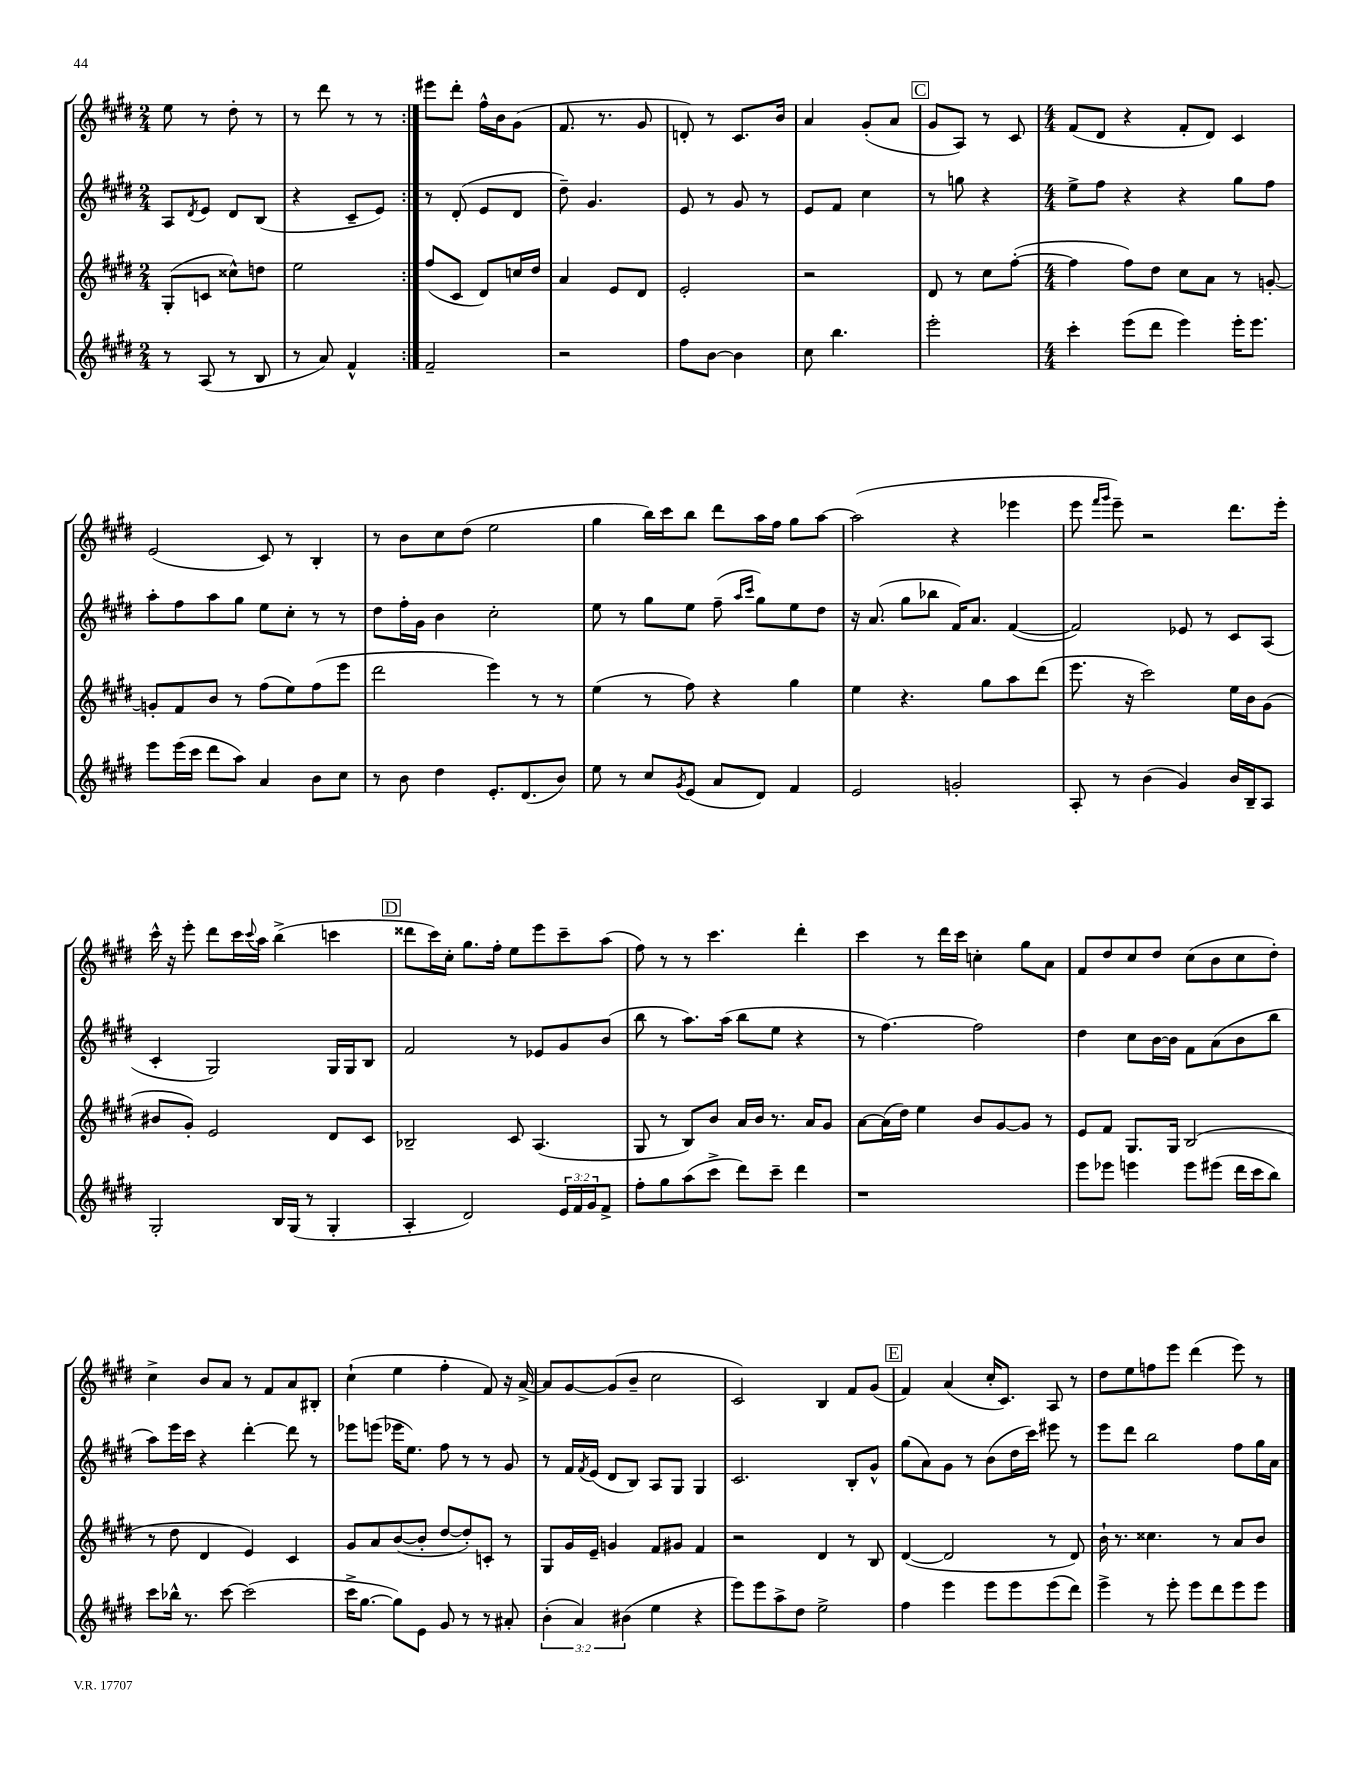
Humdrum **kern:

**kern	**kern	**kern	**kern
*staff4	*staff3	*staff2	*staff1
*clefG2	*clefG2	*clefG2	*clefG2
*k[f#c#g#d#]	*k[f#c#g#d#]	*k[f#c#g#d#]	*k[f#c#g#d#]
*M2/4	*M2/4	*M2/4	*M2/4
8r	(8G#'/L	8A/L	8ee\
.	.	8qd#/	.
(8A/	8c/J	8e/J	8r
8r	8cc##^^\L)	8d#/L	8dd#'\
8B/	8dd\J	(8B/J	8r
=	=	=	=
8r	2ee\	4r	8r
8a/)	.	.	8ddd#\
4f#^^/	.	8c#~/L	8r
.	.	8e/J)	8r
=:|!	=:|!	=:|!	=:|!
2f#~/	(8ff#/L	8r	8eee#\L
.	8c#/J	(8d#'/	8ddd#'\J
.	8d#/L)	8e/L	16ff#^^\LL
.	.	.	16b\J
.	16cc/L	8d#/J	(8g#\J
.	16dd#/JJ	.	.
=	=	=	=
2r	4a/	8dd#~\)	8.f#/
.	.	4.g#/	.
.	.	.	8.r
.	8e/L	.	.
.	8d#/J	.	8g#/
=	=	=	=
8ff#\L	2e'/	8e/	8d'/)
[8b\J	.	8r	8r
4b\]	.	8g#/	8.c#/L
.	.	8r	.
.	.	.	16b/Jk
=	=	=	=
8cc#\	2r	8e/L	4a/
4.bb\	.	8f#/J	.
.	.	4cc#\	(8g#'/L
.	.	.	8a/J
=	=	=	=
2eee'\	8d#/	8r	8g#/L
.	8r	8gg\	8A/J)
.	8cc#\L	4r	8r
.	([8ff#'\J	.	8c#/
=	=	=	=
*M4/4	*M4/4	*M4/4	*M4/4
4ccc#'\	4ff#\]	8ee^\L	(8f#/L
.	.	8ff#\J	8d#/J
(8eee\L	8ff#\L)	4r	4r
8ddd#\J	8dd#\J	.	.
4eee\)	8cc#\L	4r	8f#'/L
.	8a\J	.	8d#/J)
16eee'\LK	8r	8gg#\L	4c#/
8.eee\J	.	.	.
.	[8g'/	8ff#\J	.
=	=	=	=
8eee\L	8g'/]L	8aa'\L	(2e/
(16eee\L	8f#/	8ff#\	.
16ccc#\JJ	.	.	.
8ddd#\L	8b/J	8aa\	.
8aa\J)	8r	8gg#\J	.
4a/	(8ff#\L	8ee\L	8c#/)
.	8ee\)	8cc#'\J	8r
8b\L	(8ff#\	8r	4B'/
8cc#\J	8eee\J	8r	.
=	=	=	=
8r	2ddd#\	8dd#\L	8r
8b\	.	16ff#'\L	8b\L
.	.	16g#\JJ	.
4dd#\	.	4b\	8cc#\
.	.	.	(8dd#\J
8.e'/L	4eee\)	2cc#'\	2ee\
(8.d#/	.	.	.
.	8r	.	.
8b/J)	8r	.	.
=	=	=	=
8ee\	(4ee\	8ee\	4gg#\
8r	.	8r	.
8cc#/L	8r	8gg#\L	16bb\LL)
.	.	.	16ccc#\J
8qg#/	.	.	.
(8e/J	8ff#\)	8ee\J	8bb\J
8a/L	4r	(8ff#~\	8ddd#\L
.	.	16qqaa/LL	.
.	.	16qqccc#/JJ	.
8d#/J)	.	8gg#\L)	16aa\L
.	.	.	16ff#\JJ
4f#/	4gg#\	8ee\	8gg#\L
.	.	8dd#\J	[8aa\J
=	=	=	=
2e/	4ee\	16r	(2aa\]
.	.	(8.a/	.
.	4.r	8gg#\L	.
.	.	8bb-\J	.
2g'/	.	16f#/LK)	4r
.	.	8.a/J	.
.	8gg#\L	.	.
.	8aa\	([4f#/	4eee-\
.	(8ddd#\J	.	.
=	=	=	=
8A'/	8.eee\	2f#/])	8eee\
.	.	.	16qqfff#/LL
.	.	.	16qqggg#/JJ
8r	.	.	8eee~\)
.	16r	.	.
(4b\	2ccc#\)	.	2r
4g#/)	.	8e-/	.
.	.	8r	.
16b/LL	16ee\LL	8c#/L	8.ddd#\L
16B~/J	16b\J	.	.
8A/J	(8g#\J	(8A/J	.
.	.	.	16eee'\Jk
=	=	=	=
2G#'/	8b#/L	4c#'/	16ccc#^^\
.	.	.	16r
.	8g#'/J)	.	8eee'\
.	2e/	2G#/)	8ddd#\L
.	.	.	16ccc#\L
.	.	.	8qqccc#/
.	.	.	16aa\JJ
16B/LL	.	.	(4bb^\
(16G#/JJ	.	.	.
8r	.	.	.
4G#'/	8d#/L	16G#/LL	4ccc\
.	.	16G#/J	.
.	8c#/J	8B/J	.
=	=	=	=
4A'/	2B-~/	2f#/	8ddd##\L
.	.	.	16ccc#\L)
.	.	.	16cc#'\JJ
2d#/)	.	.	8.gg#\L
.	.	.	16ff#'\Jk
.	8c#/	8r	8ee\L
.	(4.A/	8e-/L	8eee\
24e/LL	.	8g#/	8ccc#~\
24f#/	.	.	.
24g#/J	.	.	.
8f#^/J	.	(8b/J	(8aa\J
=	=	=	=
8ff#'\L	8G#/	8bb\	8ff#\)
8gg#\	8r	8r	8r
(8aa\	8B/L)	8.aa\L)	8r
8ccc#^\J	8b/J	.	4.ccc#\
.	.	(16aa\Jk	.
8ddd#\L)	16a/LL	8bb\L	.
.	16b/JJ	.	.
8ccc#~\J	8.r	8ee\J	.
4ddd#\	.	4r	4ddd#'\
.	16a/LK	.	.
.	8g#/J	.	.
=	=	=	=
1r	[8a\L	8r	4ccc#\
.	(16a\]L	[4.ff#\)	.
.	16dd#\JJ)	.	.
.	4ee\	.	8r
.	.	.	16ddd#\LL
.	.	.	16ccc#\JJ
.	8b/L	2ff#\]	4cc'\
.	[8g#/	.	.
.	8g#/]J	.	8gg#\L
.	8r	.	8a\J
=	=	=	=
8eee\L	8e/L	4dd#\	8f#/L
8eee-\J	8f#/J	.	8dd#/
4eee\	8.G#/L	8cc#\L	8cc#/
.	.	[16b\L	8dd#/J
.	16G#/Jk	16b\]JJ	.
8eee\L	(2B/	8f#\L	(8cc#\L
(8eee#\J	.	(8a\	8b\
16ddd#\LL	.	8b\	8cc#\
16ccc#\J	.	.	.
8bb\J)	.	8bb\J	8dd#'\J)
=	=	=	=
8ccc#\L	8r	8aa\L)	4cc#^\
16bb-^^\Jk	8dd#\	16eee\L	.
8.r	.	16ccc#\JJ	.
.	4d#/	4r	8b/L
[8ccc#\	.	.	8a/J
(2ccc#\]	4e/)	[4ddd#'\	8r
.	.	.	8f#/L
.	4c#/	8ddd#\]	8a/
.	.	8r	8B#'/J
=	=	=	=
16ccc#^\LK	8g#/L	8eee-\L	(4cc#`\
[8.gg#\J	.	.	.
.	8a/	(8eee\J	.
8gg#\]L)	([8b/	16eee-\LK	4ee\
.	.	8.ee\J)	.
8e\J	8b'/]J	.	.
8g#/	[8dd#/L	8ff#\	4ff#'\
8r	8dd#'/])	8r	.
8r	8c'/J	8r	8f#/)
8a#'/	8r	8g#/	16r
.	.	.	[16a^/
=	=	=	=
(6b'\	8G#/L	8r	8a/]L
.	16g#/L	16f#/LL	[8g#/
6a/)	.	.	.
.	.	8qf#/	.
.	16e~/JJ	(16e/JJ	.
.	4g/	8d#/L	(8g#/]
(6b#\	.	.	.
.	.	8B/J)	8b~/J
4ee\	8f#/L	8A/L	2cc#\
.	8g#/J	8G#/J	.
4r	4f#/	4G#/	.
=	=	=	=
8eee\L)	2r	2.c#/	2c#/)
8eee\	.	.	.
8aa^\	.	.	.
8dd#\J	.	.	.
2ee^\	4d#/	.	4B/
.	8r	8B'/L	8f#/L
.	8B/	8g#^^/J	(8g#/J
=	=	=	=
4ff#\	([4d#/	(8gg#\L	4f#/)
.	.	8a\)	.
4eee\	2d#/]	8g#\J	(4a/
.	.	8r	.
8eee\L	.	(8b\L	16cc#'/LK
.	.	.	8.c#/J)
8eee\	.	16dd#\L	.
.	.	16ccc#\JJ)	.
(8eee\	8r	8eee#\	8A/
8ddd#\J)	8d#/)	8r	8r
=	=	=	=
4eee^\	16b`\	8eee\L	8dd#\L
.	8.r	.	.
.	.	8ddd#\J	8ee\
8r	4.cc##\	2bb\	8ff\
8eee'\	.	.	8eee\J
8eee\L	.	.	(4ddd#\
8ddd#\	8r	.	.
8eee\	8a/L	8ff#\L	8eee\)
8eee\J	8b/J	16gg#\L	8r
.	.	16a\JJ	.
==	==	==	==
*-	*-	*-	*-
